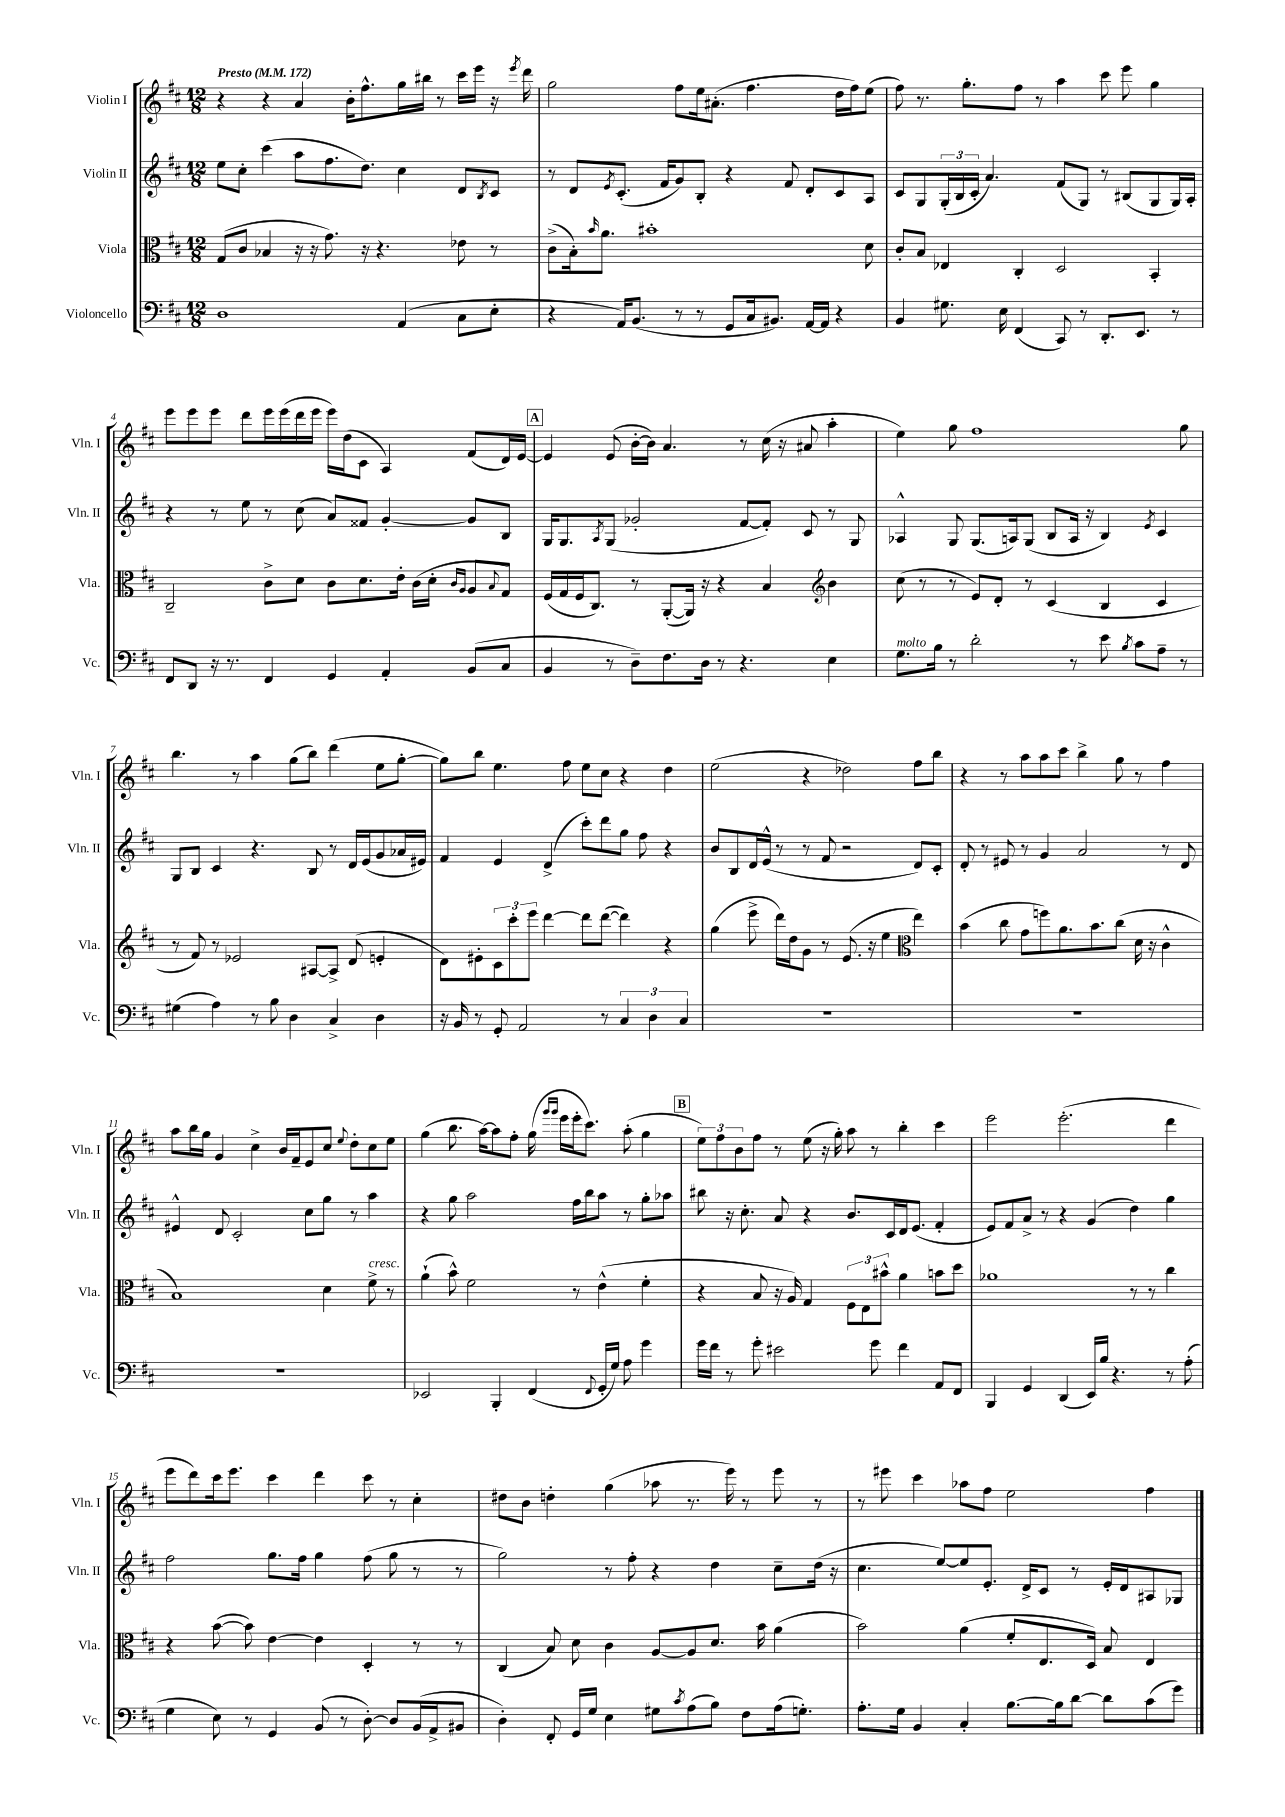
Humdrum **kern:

**kern	**kern	**kern	**kern
*staff4	*staff3	*staff2	*staff1
*clefF4	*clefC3	*clefG2	*clefG2
*k[f#c#]	*k[f#c#]	*k[f#c#]	*k[f#c#]
*M12/8	*M12/8	*M12/8	*M12/8
*MM172	*MM172	*MM172	*MM172
1D	(8G/L	8ee\L	4r
.	8c#/J	8cc#'\J	.
.	4B-/	(4ccc#\	4r
.	16r	8aa\L	4a/
.	16r	.	.
.	8.g\)	8.ff#\	.
.	.	.	16b'\LK
.	16r	8.dd\J)	8.ff#^^\
.	4.r	.	.
(4AA/	.	4cc#\	16gg\L
.	.	.	16bb#\JJ
.	.	.	8r
8C#\L	8e-\	8d/L	16ccc#\LL
.	.	.	16eee\JJ
.	.	8qB/	.
8E'\J	8r	8c#/J	16r
.	.	.	8qeee/
.	.	.	16ddd\
=	=	=	=
4r	(8c#^\L	8r	2gg\
.	16B'\k)	8d/L	.
.	16qqb/	.	.
.	8.a\J	.	.
.	.	8qe/	.
16AA/LK)	.	(8.c#'/J	.
(8.BB/J	.	.	.
.	1b#'	.	.
.	.	16f#/LK	.
8r	.	8g/)	8ff#\L
8r	.	8B'/J	16ee\k
.	.	.	(8.a#'\J
8GG/L	.	4r	.
16C#/k	.	.	4.ff#\
8.BB#/J)	.	.	.
.	.	8f#/	.
[16AA/LL	.	8d'/L	.
16AA/]JJ	.	.	.
4r	.	8c#/	16dd\LL
.	.	.	16ff#\J)
.	8d\	8A/J	(8ee\J
=	=	=	=
4BB/	8c#'/L	8c#/L	8ff#\)
.	8B/J	8G/	8.r
8.G#\	4E-/	(24G'/L	.
.	.	24B/	.
.	.	.	8.gg'\L
.	.	24c#'/JJ	.
.	.	4.a/)	.
16E\	.	.	.
(4FF#/	4C#'/	.	8ff#\J
.	.	.	8r
8CC#/)	2D/	(8f#/L	4aa\
8r	.	8G/J)	.
8.DD'/L	.	8r	8ccc#\
.	.	(8B#/L	8eee\
8.EE/J	.	.	.
.	4BB'/	8G/	4gg\
8r	.	16G/L)	.
.	.	16A'/JJ	.
=	=	=	=
8FF#/L	2C#~/	4r	8eee\L
8DD/J	.	.	8eee\
16r	.	8r	8eee\J
8.r	.	.	.
.	.	8ee\	8ddd\L
4FF#/	8c#^\L	8r	16eee\L
.	.	.	(16eee\
.	8d\J	(8cc#\	16ddd\
.	.	.	16eee\JJ
4GG/	8c#\L	8a/L)	16eee\LL)
.	.	.	(16dd\J
.	8.d\	8f##/J	8c#\J
4AA'/	.	[4g'/	4A/)
.	16e'\Jk	.	.
.	(16c#\LL	.	.
.	16d'\JJ	.	.
.	16qqc#/LL	.	.
.	16qqA/JJ	.	.
(8BB/L	8A/L	8g/]L	(8f#/L
.	8qqB/	.	.
8C#/J	8G/J)	8B/J	16d/L)
.	.	.	[16e/JJ
=	=	=	=
4BB/	(16F#/LL	16G/LK	4e/]
.	16G/	8.G/	.
.	16F#/J	.	.
.	8.C#/J)	.	.
.	.	8qA/	.
8r	.	(8G/J	(8e/
8D~\L)	8r	2g-'/	[16b'\LL
.	.	.	16b\]JJ)
8.F#\	([8AA'/L	.	4.a/
.	16AA/]Jk)	.	.
16D\Jk	16r	.	.
8r	4r	.	.
4.r	.	[8f#/L	8r
.	4B/	8f#'/]J)	(16cc#\
.	.	.	16r
.	.	8c#/	8a#/
*	*clefG2	*	*
4E\	4b\	8r	4aa'\
.	.	8G/	.
=	=	=	=
8.G\L	(8cc#\	4A-^^/	4ee\)
.	8r	.	.
16B\Jk	.	.	.
8r	8r	8G/	8gg\
2d'\	8e/L)	(8.G/L	1ff#
.	8d'/J	.	.
.	.	16A/k)	.
.	8r	(8G/J	.
.	(4c#/	8B/L	.
8r	.	16A/Jk	.
.	.	16r	.
8e\	4B/	4B/)	.
8qB/	.	.	.
8c#\L	.	.	.
.	.	8qe/	.
8A~\J	4c#/	4c#/	.
8r	.	.	8gg\
=	=	=	=
(4G#\	8r	8G/L	4.bb\
.	8f#/)	8B/J	.
4A\)	8r	4c#/	.
.	2e-/	.	8r
8r	.	4.r	4aa\
8B\	.	.	.
4D\	.	.	(8gg\L
.	[8A#/L	8B/	8bb\J)
4C#^/	8A#^/]J	8r	(4ddd\
.	(8d/	16d/LL	.
.	.	(16e/J	.
4D\	4e'/	8g/	8ee\L
.	.	16a-/L	[8gg'\J
.	.	16e#/JJ)	.
=	=	=	=
16r	8d\L)	4f#/	8gg\]L)
16BB/	.	.	.
8r	8e#'\	.	8bb\J
8GG'/	12c#\	4e/	4.ee\
.	12ccc#'\	.	.
2AA/	.	.	.
.	12eee\J	.	.
.	[4ddd\	(4d^/	.
.	.	.	8ff#\
.	8ddd\]L	8ccc#'\L)	8ee\L
8r	([8ddd\J	8ddd\	8cc#\J
6C#/	4ddd\])	8gg\J	4r
.	.	8ff#\	.
6D\	.	.	.
.	4r	4r	4dd\
6C#/	.	.	.
=	=	=	=
1.r	(4gg\	8b/L	(2ee\
.	.	8B/	.
.	8eee^\	16d/L	.
.	.	(16e^^/JJ	.
.	16ddd\LL)	8r	.
.	16dd\J	.	.
.	8g\J	8r	4r
.	8r	8f#/	.
.	(8.e/	2r	2dd-\)
.	16r	.	.
.	4ee\	.	.
*	*clefC3	*	*
.	4ee\)	8d/L)	8ff#\L
.	.	8c#'/J	8bb\J
=	=	=	=
1.r	(4b\	8d'/	4r
.	.	8r	.
.	8cc#\	8e#/	8r
.	8g\L	8r	8aa\L
.	8ff\)	4g/	8aa\
.	8.a\	.	8ccc#\J
.	.	2a/	4bb^\
.	8.b\	.	.
.	(8cc#\J	.	8gg\
.	16d\	.	8r
.	16r	.	.
.	4c#^^\	8r	4ff#\
.	.	8d/	.
=	=	=	=
1.r	1B)	4e#^^/	8aa\L
.	.	.	16bb\L
.	.	.	16gg\JJ
.	.	8d/	4g/
.	.	2c#'/	.
.	.	.	4cc#^\
.	.	.	16b/LL
.	.	.	16f#~/J
.	.	8cc#\L	8e/
.	4d\	8gg\J	8cc#/J
.	.	.	8qqee/
.	.	8r	8dd'\L
.	8f#^\	4aa\	8cc#\
.	8r	.	8ee\J
=	=	=	=
2EE-/	(4a`\	4r	(4gg\
.	8b^^\)	8gg\	8.bb\
.	2f#\	2aa\	.
.	.	.	[16aa\LK)
4BBB'/	.	.	8aa\]
.	.	.	8ff#'\J
(4FF#/	.	.	(16gg\
.	.	.	16qqggg/LL
.	.	.	16qqggg/JJ
.	.	.	16eee\LL
.	8r	16ff#\LL	16eee'\J
.	.	16bb\J	8.ccc#\J)
8qqFF#/	.	.	.
16GG'/LL	(4e^^\	8aa\J	.
16G/JJ)	.	.	.
8A\	.	8r	(8aa'\
4g\	4f#'\	8gg'\L	4gg\
.	.	8aa-\J	.
=	=	=	=
16g\LL	4r	8bb#\	12ee\L)
16f#\JJ	.	.	.
.	.	.	12ff#\
8r	.	16r	.
.	.	.	12b\
.	.	8.cc#'\	.
8g'\	8B/	.	8ff#\J
2e#\	16r	8a/	8r
.	16A/)	.	.
.	4G/	4r	(8ee\
.	.	.	16r
.	.	.	16gg'\)
.	12F#\L	8.b/L	8aa\
.	12E\	.	.
8g\	.	.	8r
.	12b#^^\J	.	.
.	.	16c#/L	.
4f#\	4a\	16d/J	4bb'\
.	.	(8.e/J	.
8AA/L	8b\L	4f#'/	4ccc#\
8FF#/J	8dd\J	.	.
=	=	=	=
4BBB/	1a-	8e/L)	2eee\
.	.	8f#/	.
4GG/	.	8a^/J	.
.	.	8r	.
(4DD/	.	4r	(2.eee'\
16EE/LL)	.	(4g/	.
16B/JJ	.	.	.
4.r	.	.	.
.	8r	4dd\)	.
.	8r	.	.
8r	4cc#\	4gg\	4ddd\
(8A'\	.	.	.
=	=	=	=
4G\	4r	2ff#\	8eee\L
.	.	.	8ddd\)
8E\)	([8b\	.	16ccc#\k
.	.	.	8.eee\J
8r	8b\])	.	.
4GG/	[4e\	8.gg\L	4ccc#\
.	.	16ff#\Jk	.
(8BB/	4e\]	4gg\	4ddd\
8r	.	.	.
[8D'\)	4D'/	(8ff#\	8ccc#\
8D/]L	.	8gg\	8r
(16BB/L	8r	8r	4cc#'\
16AA^/J	.	.	.
8BB#/J	8r	8r	.
=	=	=	=
4D'\)	(4C#/	2gg\)	8dd#\L
.	.	.	8b\J
8FF#'/	8B/)	.	4dd'\
16GG/LL	8d\	.	.
16G/JJ	.	.	.
4E\	4c#\	8r	(4gg\
.	.	8ff#'\	.
8G#\L	[8A/L	4r	8aa-\
8qc#/	.	.	.
(8A\	8A/]	.	8.r
8B\J)	8.d/J	4dd\	.
.	.	.	16eee\)
8F#\L	.	.	8r
.	16b\	.	.
(16A\k	(4a\	8cc#~\L	8eee\
8.G'\J)	.	.	.
.	.	(16dd\Jk	8r
.	.	16r	.
=	=	=	=
8.A'\L	2b\)	4.cc#\	8r
.	.	.	8eee#\
16G\Jk	.	.	.
4BB/	.	.	4ccc#\
.	.	[8ee/L)	.
4C#'/	(4a\	8ee/]	8aa-\L
.	.	8.e'/J	8ff#\J
[8.B\L	8f#'/L	.	2ee\
.	.	16d^/LK	.
.	8.E/	8c#/J	.
16B\]k	.	.	.
[8d\J	.	8r	.
.	16D/Jk)	.	.
8d\]L	8B/	16e'/LL	.
.	.	16d/J	.
(8c#\	4E/	8A#/	4ff#\
8g\J)	.	8G-/J	.
==	==	==	==
*-	*-	*-	*-
